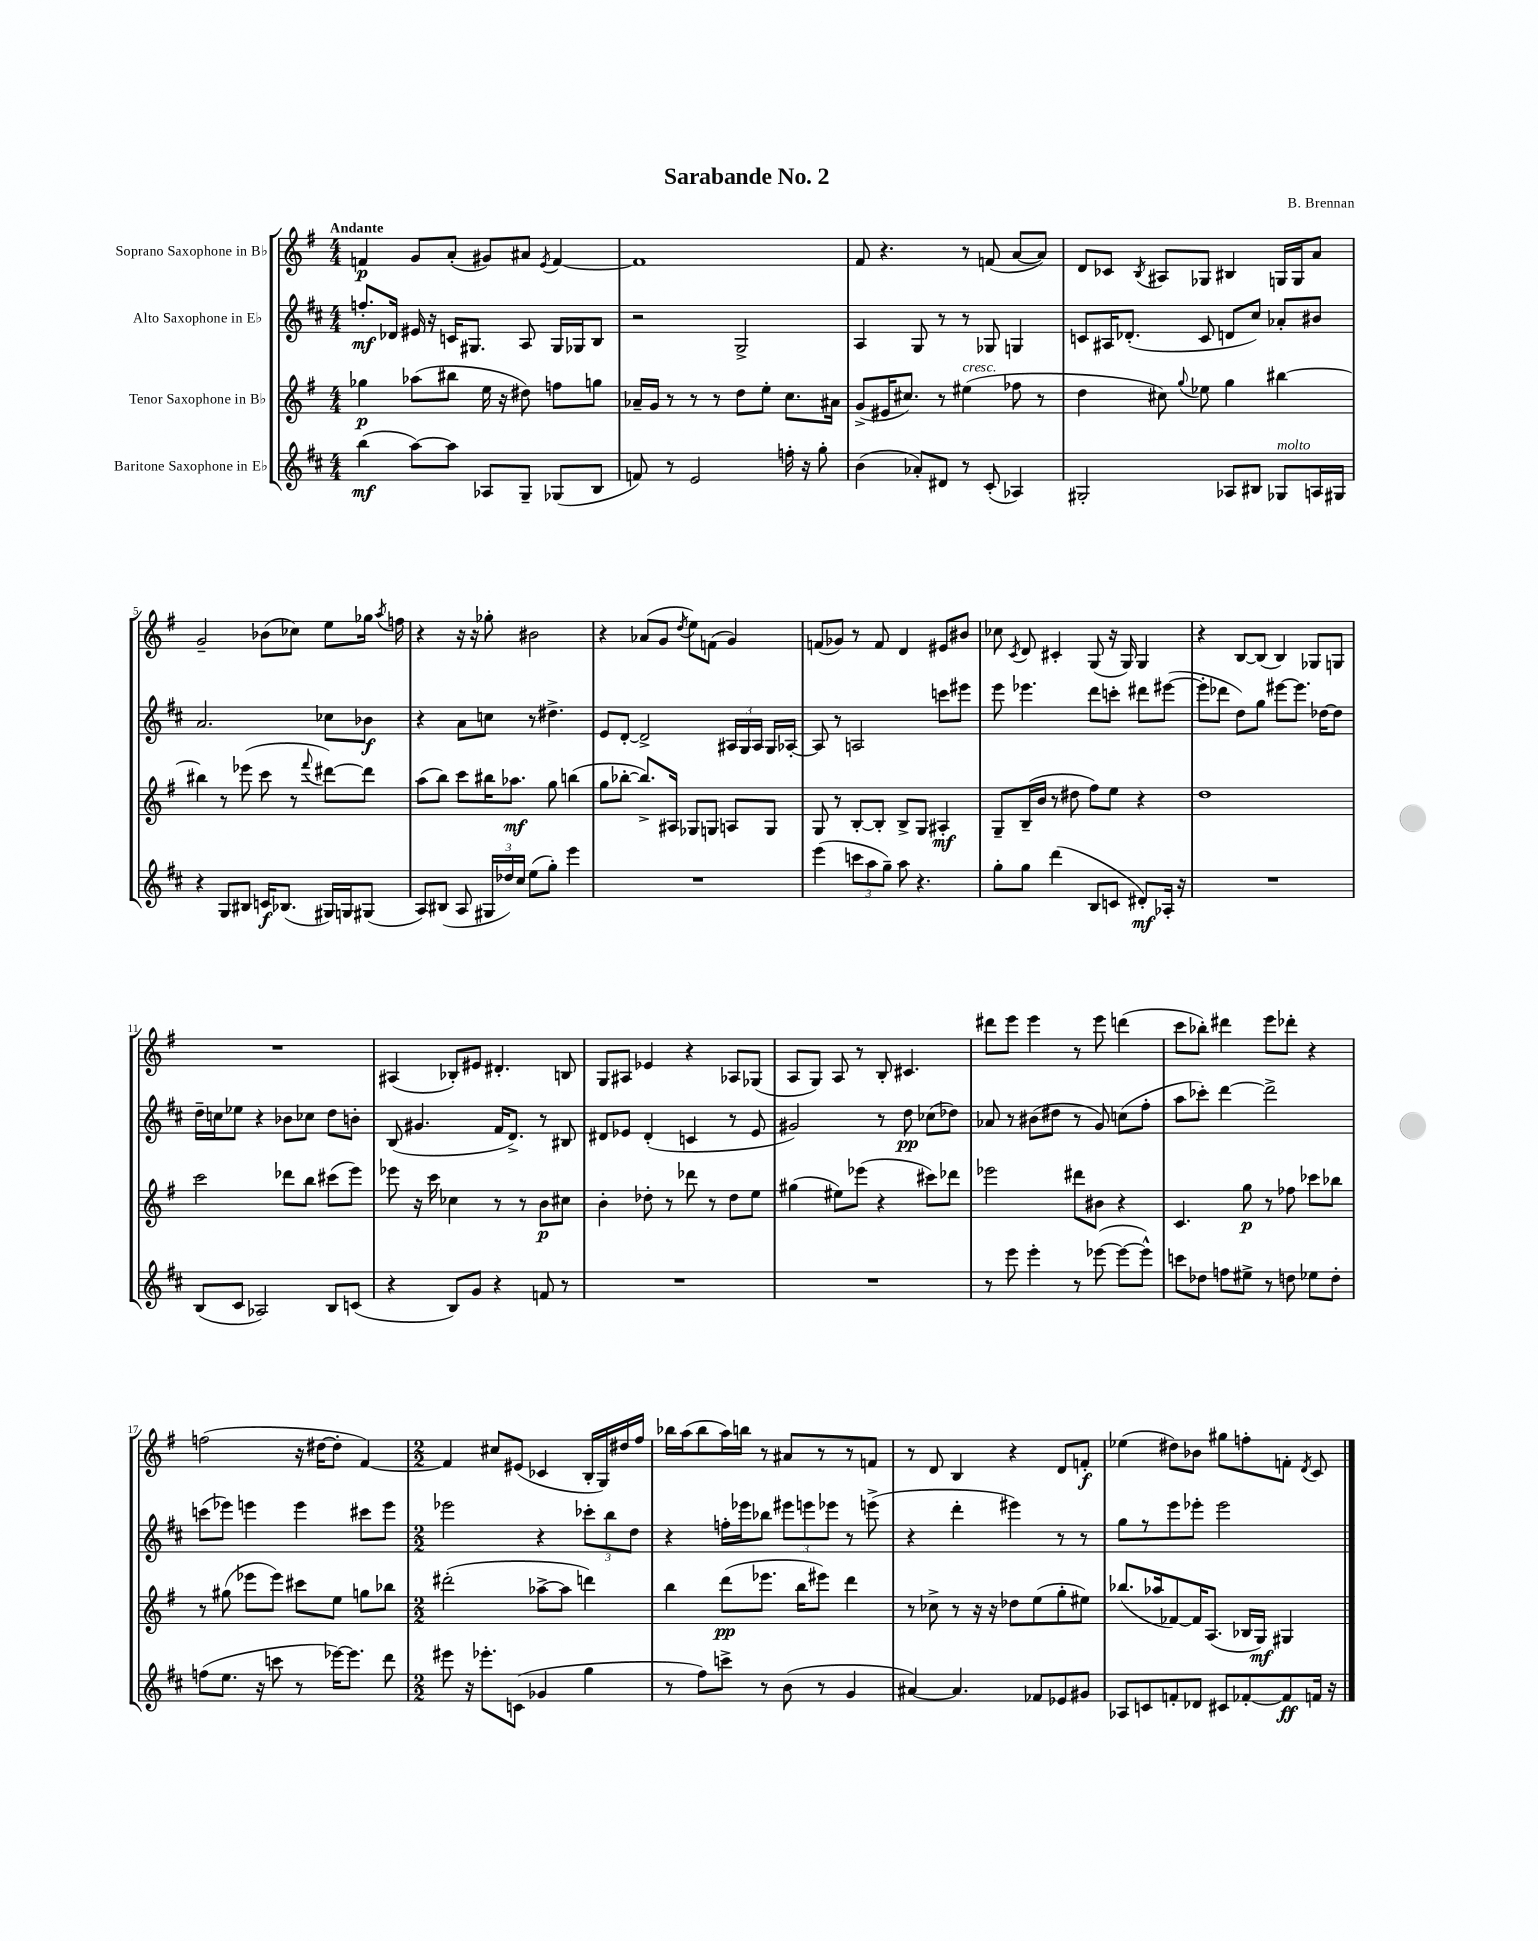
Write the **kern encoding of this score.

**kern	**dynam	**kern	**dynam	**kern	**dynam	**kern	**dynam
*part4	*part4	*part3	*part3	*part2	*part2	*part1	*part1
*staff4	*staff4	*staff3	*staff3	*staff2	*staff2	*staff1	*staff1
*I"Baritone Saxophone in E♭	*	*I"Tenor Saxophone in B♭	*	*I"Alto Saxophone in E♭	*	*I"Soprano Saxophone in B♭	*
*clefG2	*	*clefG2	*	*clefG2	*	*clefG2	*
*k[f#c#]	*	*k[f#]	*	*k[f#c#]	*	*k[f#]	*
*M4/4	*	*M4/4	*	*M4/4	*	*M4/4	*
=1	=1	=1	=1	=1	=1	=1	=1
!	!	!	!	!	!	!LO:TX:a:B:t=Andante	!
(4bb\	mf	4gg-X\	p	8.ffn'/L	mf	4fn/	p
.	.	.	.	16d-X/Jk	.	.	.
[8aa\L)	.	(8aa-X\L	.	16e#X/	.	8g/L	.
.	.	.	.	16r	.	.	.
8aa\J]	.	8bb#X\J	.	16cn/KL	.	(8a'/J	.
.	.	.	.	8.G#X/J	.	.	.
8A-X/L	.	16ee\	.	.	.	8g#X/L)	.
.	.	16r	.	.	.	.	.
8G~/J	.	8dd#X\)	.	8A/	.	8a#X/J	.
.	.	.	.	.	.	8qe/	.
(8G-X/L	.	8ffn\L	.	16G#/LL	.	[4f/	.
.	.	.	.	16G-X/J	.	.	.
8B/J	.	8ggn\J	.	8B/J	.	.	.
=2	=2	=2	=2	=2	=2	=2	=2
8fn/)	.	16a-X~/LL	.	2r	.	1f]	.
.	.	16g/JJ	.	.	.	.	.
8r	.	8r	.	.	.	.	.
2e/	.	8r	.	.	.	.	.
.	.	8r	.	.	.	.	.
.	.	8dd\L	.	2G^/	.	.	.
.	.	8ee'\J	.	.	.	.	.
16ffn'\	.	8.cc\L	.	.	.	.	.
16r	.	.	.	.	.	.	.
8gg'\	.	.	.	.	.	.	.
.	.	16a#X\Jk	.	.	.	.	.
=3	=3	=3	=3	=3	=3	=3	=3
(4b\	.	(8g^/L	.	4A/	.	8f#/	.
.	.	16e#X/K	.	.	.	4.r	.
.	.	8.cc#X/J)	.	.	.	.	.
8a-X'/L)	.	.	.	8G/	.	.	.
8d#X/J	.	8r	.	8r	.	.	.
!	!	!LO:TX:a:i:t=cresc.	!	!	!	!	!
8r	.	(4ee#X\	.	8r	.	8r	.
(8c#'/	.	.	.	8G-X/	.	(8fn/	.
4A-X/)	.	8ff-X\	.	4Gn/	.	[8a/L	.
.	.	8r	.	.	.	8a/J])	.
=4	=4	=4	=4	=4	=4	=4	=4
2G#X'/	.	4dd\	.	8cn/L	.	8d/L	.
.	.	.	.	16A#X/K	.	8c-X/J	.
.	.	.	.	(8.d-X'/J	.	.	.
.	.	.	.	.	.	8qB/	.
.	.	8cc#X\)	.	.	.	8A#X/L	.
.	.	8qqgg/	.	.	.	.	.
.	.	8ee-X\	.	8c/	.	8G-X/J	.
8A-X/L	.	4gg\	.	8dn/L	.	4B#X/	.
8B#X/J	.	.	.	8cc#/J)	.	.	.
!LO:TX:a:i:t=molto	!	!	!	!	!	!	!
8G-X/L	.	[4bb#X\	.	8a-X'/L	.	16Gn/LL	.
.	.	.	.	.	.	16G/J	.
16An/L	.	.	.	8b#X/J	.	8a/J	.
16G#X/JJ	.	.	.	.	.	.	.
!!LO:LB:g=z
=5	=5	=5	=5	=5	=5	=5	=5
4r	.	4bb#X\]	.	2.a/	.	2g~/	.
8G/L	.	8r	.	.	.	.	.
8B#X/J	.	(8eee-X\	.	.	.	.	.
16cn/KL	f	8ccc\	.	.	.	(8b-X\L	.
(8.B-X/J	.	.	.	.	.	.	.
.	.	8r	.	.	.	8cc-X\J)	.
.	.	8qqfff#/	.	.	.	.	.
16G#X/LL)	.	[8ddd#X\L)	.	8cc-X\L	.	8ee\L	.
16Gn/J	.	.	.	.	.	.	.
(8G#X/J	.	8ddd#\J]	.	8b-X\J	f	16gg-X\Jk	.
.	.	.	.	.	.	8qaa/	.
.	.	.	.	.	.	16ffn\	.
=6	=6	=6	=6	=6	=6	=6	=6
8A/L)	.	(8aa\L	.	4r	.	4r	.
(8B#X/J	.	8bb\J)	.	.	.	.	.
8A/	.	8ccc\L	.	8a\L	.	16r	.
.	.	.	.	.	.	16r	.
24G#X/LL	.	16bb#X\K	.	8ccn\J	.	8gg-X'\	.
24dd-X/)	.	.	.	.	.	.	.
.	.	8.aa-X\J	mf	.	.	.	.
24cc#/JJ	.	.	.	.	.	.	.
(8ee\L	.	.	.	8r	.	2b#X\	.
8gg'\J)	.	8gg\	.	4.dd#X^\	.	.	.
4eee\	.	(4bbn\	.	.	.	.	.
=7	=7	=7	=7	=7	=7	=7	=7
1r	.	8gg\L	.	8e/L	.	4r	.
.	.	[8bb-X'\J	.	[8d'/J	.	.	.
.	.	8.bb-^/L])	.	2d^/]	.	(8a-X/L	.
.	.	.	.	.	.	8g/J	.
.	.	16A#X/Jk	.	.	.	.	.
.	.	.	.	.	.	8qdd/	.
.	.	8G-X/L	.	.	.	8ee\L)	.
.	.	8Gn/J	.	.	.	(8fn\J	.
.	.	8An/L	.	24A#X/LL	.	4g/)	.
.	.	.	.	24G/	.	.	.
.	.	.	.	24A#/JJ	.	.	.
.	.	8G/J	.	16G/LL	.	.	.
.	.	.	.	[16A-X'/JJ	.	.	.
=8	=8	=8	=8	=8	=8	=8	=8
(4eee\	.	8G/	.	8A-/]	.	(8fn/L	.
.	.	8r	.	8r	.	8g-X/J)	.
12cccn\L	.	[8B'/L	.	2An/	.	8r	.
12aa\	.	.	.	.	.	.	.
.	.	8B'/J]	.	.	.	8f/	.
12gg~\J)	.	.	.	.	.	.	.
8aa\	.	8B^/L	.	.	.	4d/	.
4.r	.	8G/J	.	.	.	.	.
.	.	4A#X'/	mf	8cccn\L	.	8e#X/L	.
.	.	.	.	8eee#X\J	.	8b#X/J	.
=9	=9	=9	=9	=9	=9	=9	=9
8gg'\L	.	8G~/L	.	8eee\	.	8cc-X\	.
.	.	.	.	.	.	8qc/	.
8gg\J	.	(16B~/L	.	4.eee-X\	.	8d/	.
.	.	16b/JJ	.	.	.	.	.
(4ddd\	.	8r	.	.	.	4c#X'/	.
.	.	8dd#X\	.	.	.	.	.
8B/L	.	8ff#\L)	.	8ddd\L	.	(8G/	.
8cn/J	.	8ee\J	.	8cccn'\J	.	16r	.
.	.	.	.	.	.	16G/)	.
8d#X'/L)	mf	4r	.	8ddd#X\L	.	4G/	.
16A-X'/Jk	.	.	.	([8eee#X\J	.	.	.
16r	.	.	.	.	.	.	.
=10	=10	=10	=10	=10	=10	=10	=10
1r	.	1dd	.	8eee#'\L]	.	4r	.
.	.	.	.	8ddd-X\J	.	.	.
.	.	.	.	8dd\L)	.	[8B/L	.
.	.	.	.	8gg\J	.	(8B/J]	.
.	.	.	.	[8eee#X\L	.	4B/)	.
.	.	.	.	8.eee#\J]	.	.	.
.	.	.	.	.	.	8G-X/L	.
.	.	.	.	[16dd-X\KL	.	.	.
.	.	.	.	8dd-\J]	.	8Gn/J	.
!!LO:LB:g=z
=11	=11	=11	=11	=11	=11	=11	=11
(8B/L	.	2ccc\	.	16dd~\LL	.	1r	.
.	.	.	.	16ccn\J	.	.	.
8c#/J	.	.	.	8ee-X\J	.	.	.
2A-X/)	.	.	.	4r	.	.	.
.	.	8ddd-X\L	.	8b-X\L	.	.	.
.	.	8bb\J	.	8cc-X\J	.	.	.
8B/L	.	(8ccc#X\L	.	8dd\L	.	.	.
(8cn/J	.	8eee\J)	.	8bn'\J	.	.	.
=12	=12	=12	=12	=12	=12	=12	=12
4r	.	8eee-X\	.	(8B/	.	(4A#X/	.
.	.	16r	.	4.g#X/	.	.	.
.	.	16ccc\	.	.	.	.	.
8B/L)	.	4cc-X\	.	.	.	8B-X'/L)	.
8g/J	.	.	.	.	.	8e#X/J	.
4r	.	8r	.	16f#/KL	.	4.d#X'/	.
.	.	.	.	8.d^/J)	.	.	.
.	.	8r	.	.	.	.	.
8fn/	.	8b\L	p	8r	.	.	.
8r	.	8cc#X\J	.	8B#X/	.	8Bn/	.
=13	=13	=13	=13	=13	=13	=13	=13
1r	.	4b'\	.	8d#X/L	.	8G/L	.
.	.	.	.	8e-X/J	.	8A#X/J	.
.	.	8dd-X'\	.	(4d#'/	.	4e-X/	.
.	.	8r	.	.	.	.	.
.	.	8ddd-X\	.	4cn/	.	4r	.
.	.	8r	.	.	.	.	.
.	.	8dd-\L	.	8r	.	8A-X/L	.
.	.	8ee\J	.	8e-/	.	(8G-X/J	.
=14	=14	=14	=14	=14	=14	=14	=14
1r	.	(4gg#X\	.	2g#X/)	.	8A/L	.
.	.	.	.	.	.	8G/J)	.
.	.	8ee#X\L)	.	.	.	8A/	.
.	.	(8eee-X\J	.	.	.	8r	.
.	.	4r	.	8r	.	8B'/	.
.	.	.	.	8dd\	pp	4.c#X/	.
.	.	8ccc#X\L)	.	(8cc-X\L	.	.	.
.	.	8ddd-X\J	.	8dd-X\J)	.	.	.
=15	=15	=15	=15	=15	=15	=15	=15
8r	.	2eee-X\	.	8a-X/	.	8ddd#X\L	.
8eee\	.	.	.	8r	.	8eee\J	.
4eee'\	.	.	.	(8b#X\L	.	4eee\	.
.	.	.	.	8dd#X\J	.	.	.
8r	.	8ddd#X\L	.	8r	.	8r	.
([8eee-X\	.	8b#X\J	.	8g/)	.	8eee\	.
8eee-\L_	.	4r	.	(8ccn\L	.	(4dddn\	.
8eee-^^\J])	.	.	.	8ff#'\J	.	.	.
=16	=16	=16	=16	=16	=16	=16	=16
8cccn\L	.	4.c/	.	8aa\L	.	8ccc\L	.
8dd-X\J	.	.	.	8ccc-X'\J)	.	8bb-X'\J)	.
8ffn\L	.	.	.	[4ddd\	.	4ddd#X\	.
8ee#X^\J	.	8gg\	p	.	.	.	.
8r	.	8r	.	2ddd^\]	.	8eee\L	.
8ddn\	.	8ff-X\	.	.	.	8ddd-X'\J	.
8ee-X\L	.	8ccc-X\L	.	.	.	4r	.
8dd'\J	.	8bb-X\J	.	.	.	.	.
!!LO:LB:g=z
=17	=17	=17	=17	=17	=17	=17	=17
(8ffn\L	.	8r	.	(8cccn\L	.	(2ffn\	.
8.ee\J	.	(8gg#X\	.	8eee-X\J)	.	.	.
.	.	8eee-X\L	.	4eeen\	.	.	.
16r	.	.	.	.	.	.	.
8cccn\	.	8eee-\J)	.	.	.	.	.
8r	.	8ccc#X\L	.	4eee\	.	16r	.
.	.	.	.	.	.	[16dd#X\KL	.
[16eee-X\KL)	.	8ee\J	.	.	.	8dd#'\J]	.
8.eee-\J]	.	.	.	.	.	.	.
.	.	8ggn\L	.	8ccc#X\L	.	[4f#/)	.
8ddd\	.	8bb-X\J	.	8eee\J	.	.	.
=18	=18	=18	=18	=18	=18	=18	=18
*M2/2	*	*M2/2	*	*M2/2	*	*M2/2	*
8eee#X\	.	(2ddd#X'\	.	2eee-X\	.	4f#/]	.
16r	.	.	.	.	.	.	.
8.eee-X'\L	.	.	.	.	.	.	.
.	.	.	.	.	.	8cc#X/L	.
(8cn\J	.	.	.	.	.	(8e#X/J	.
4g-X/	.	[8aa-X^\L	.	4r	.	4c-X/	.
.	.	8aa-\J]	.	.	.	.	.
4gg\	.	4dddn\)	.	12ccc-X'\L	.	16B'/LL	.
.	.	.	.	.	.	16G/)	.
.	.	.	.	12bb\	.	.	.
.	.	.	.	.	.	16dd#X/	.
.	.	.	.	12dd\J	.	.	.
.	.	.	.	.	.	16ff#/JJ	.
=19	=19	=19	=19	=19	=19	=19	=19
8r	.	4bb\	.	4r	.	16bb-X\LL	.
.	.	.	.	.	.	(16aa\J	.
8ff#\L)	.	.	.	.	.	8bb-\	.
8cccn^\J	.	(8ddd\L	pp	16ffn'\LL	.	16aa\L)	.
.	.	.	.	16eee-X\J	.	16bbn\JJ	.
8r	.	8.eee-X\J	.	8bb-X\J	.	8r	.
(8b\	.	.	.	12eee#X\L	.	8a#X/L	.
.	.	16bb\KL	.	.	.	.	.
.	.	.	.	12eeen\	.	.	.
8r	.	8eee#X\J)	.	.	.	8r	.
.	.	.	.	12eee-X\J	.	.	.
4g/	.	4ddd\	.	8r	.	8r	.
.	.	.	.	(8eeen^\	.	8fn/J	.
=20	=20	=20	=20	=20	=20	=20	=20
[4a#X/)	.	8r	.	4r	.	8r	.
.	.	8cc-X^\	.	.	.	8d/	.
4.a#/]	.	8r	.	4ddd'\	.	4B/	.
.	.	16r	.	.	.	.	.
.	.	16r	.	.	.	.	.
.	.	8dd-X\L	.	4eee#X\)	.	4r	.
8f-X/L	.	(8ee\	.	.	.	.	.
8e-X/	.	8gg'\	.	8r	.	8d/L	.
8g#X/J	.	8ee#X\J)	.	8r	.	8fn'/J	f
=21	=21	=21	=21	=21	=21	=21	=21
8A-X/L	.	(8.bb-X/L	.	8gg\L	.	(4ee-X\	.
8cn/	.	.	.	8r	.	.	.
.	.	16aa-X/k	.	.	.	.	.
8fn'/	.	[8f-X/)	.	8eee\	.	8dd#X\L)	.
8d-X/J	.	16f-/K]	.	8eee-X'\J	.	8b-X\J	.
.	.	(8.A/J	.	.	.	.	.
8c#X/L	.	.	.	2eee-\	.	8gg#X\L	.
[8f-X'/	.	16B-X/LL	.	.	.	8ffn'\	.
.	.	16G/JJ)	mf	.	.	.	.
8f-/]	ff	4G#X/	.	.	.	8fn'\J	.
.	.	.	.	.	.	8qd/	.
16fn/Jk	.	.	.	.	.	8c/	.
16r	.	.	.	.	.	.	.
==	==	==	==	==	==	==	==
*-	*-	*-	*-	*-	*-	*-	*-
